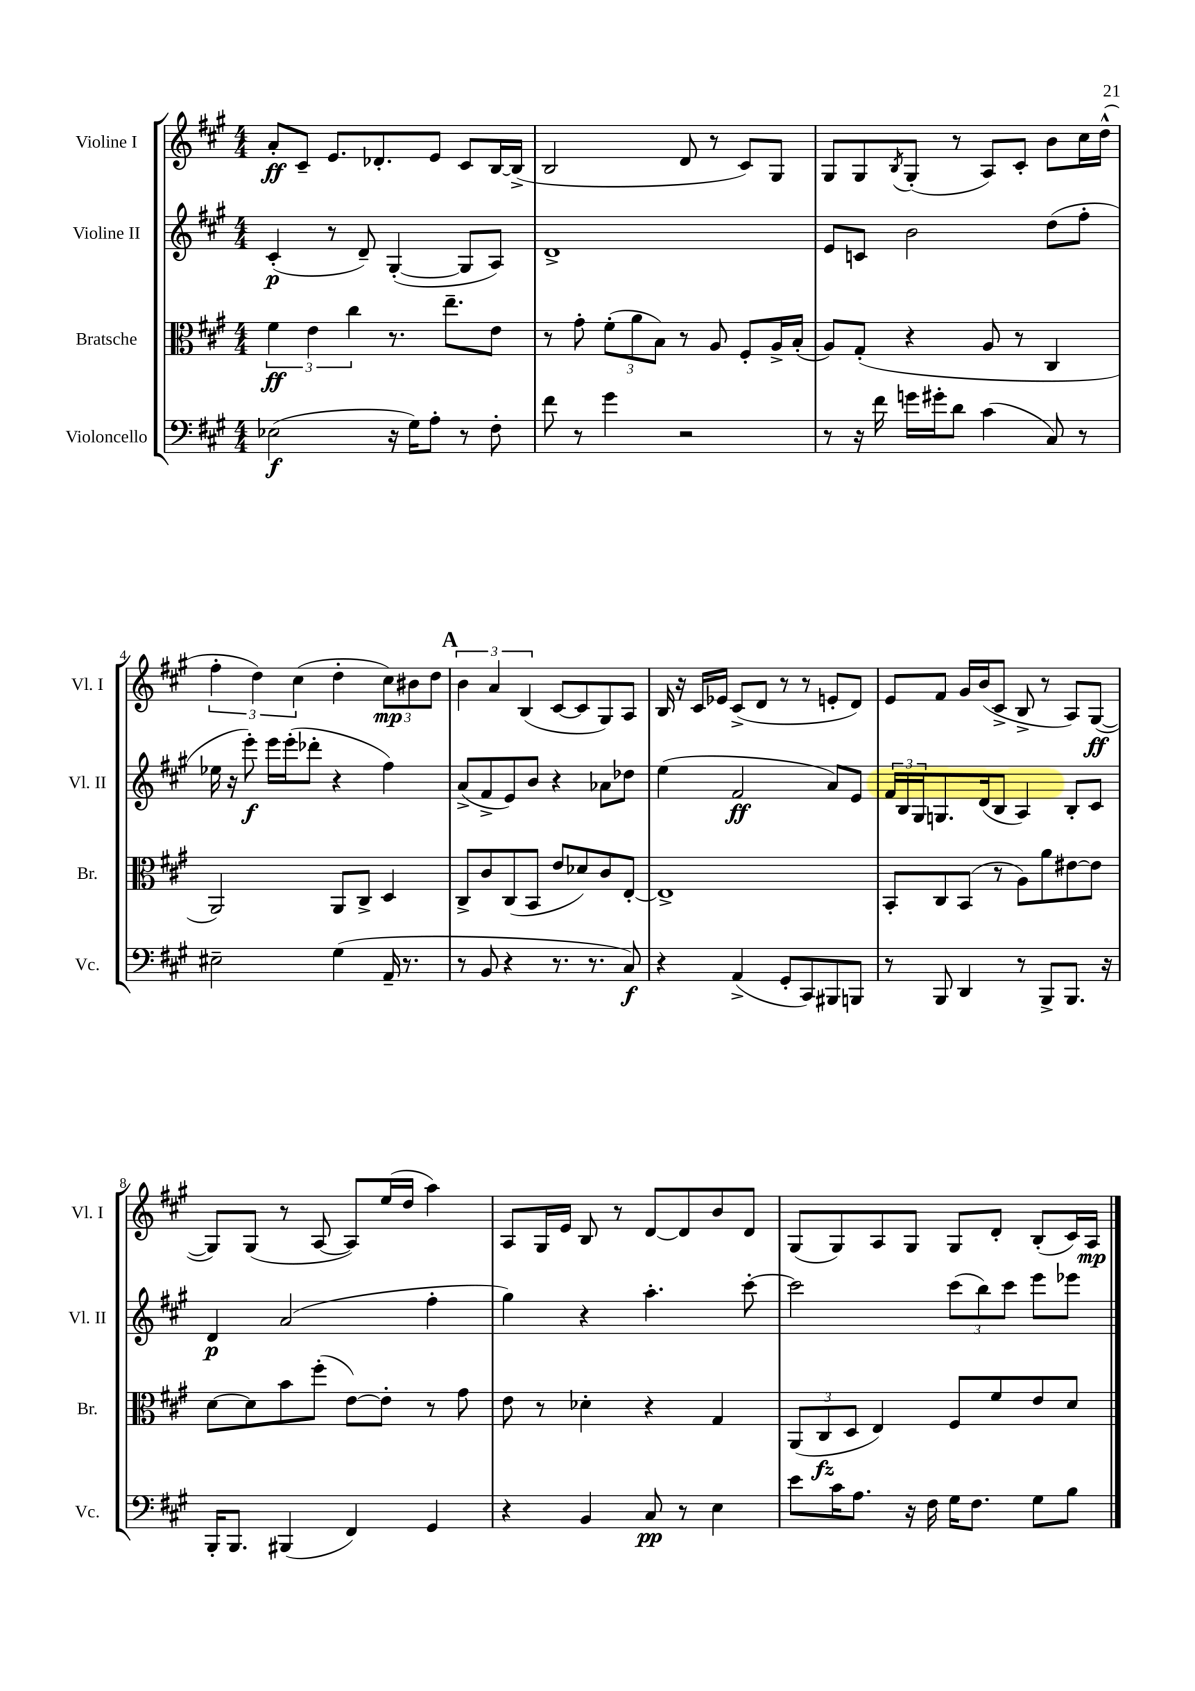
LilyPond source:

<<
\new StaffGroup <<
\new Staff = "s0" \with { instrumentName = "Violine I" shortInstrumentName = "Vl. I" } {
    \clef treble \key a \major \numericTimeSignature \time 4/4
    a'8-.\ff cis'8-- e'8. des'8.-. e'8 cis'8 b16~ b16->( |
    b2 d'8 r8 cis'8) gis8 |
    gis8 gis8 \acciaccatura { b8 } gis8-.( r8 a8) cis'8-. b'8 cis''16 d''16-^( |
    \tuplet 3/2 { fis''4-. d''4) cis''4( } d''4-. \tuplet 3/2 { cis''8\mp) bis'8 d''8 } |
    \mark \markup { \bold "A" } \tuplet 3/2 { b'4 a'4 b4( } cis'8~ cis'8 gis8) a8 |
    b16 r16 cis'16 ees'16 cis'8->( d'8 r8 r8 e'8-. d'8) |
    e'8 fis'8 gis'16 b'16( cis'8-> b8-> r8 a8) gis8~\ff( |
    gis8) gis8( r8 a8~ a8) e''16( d''16 a''4) |
    a8 gis16 e'16 b8 r8 d'8~ d'8 b'8 d'8 |
    gis8( gis8) a8 gis8 gis8 d'8-. b8-.( cis'16) a16\mp \bar "|." |
}
\new Staff = "s1" \with { instrumentName = "Violine II" shortInstrumentName = "Vl. II" } {
    \clef treble \key a \major \numericTimeSignature \time 4/4
    cis'4-.\p( r8 d'8--) gis4~-.( gis8 a8) |
    d'1-> |
    e'8 c'8 b'2 d''8( fis''8-. |
    ees''16 r16 e'''8-.\f) e'''16 e'''16-.( des'''8-. r4 fis''4) |
    \mark \markup { \bold "A" } a'8->( fis'8-> e'8) b'8 r4 aes'8 des''8 |
    e''4( fis'2\ff a'8) e'8 |
    \tuplet 3/2 { fis'16 b16 gis16 } g8. d'16( b8 a4) b8-. cis'8 |
    d'4\p a'2( fis''4-. |
    gis''4) r4 a''4.-. cis'''8~-. |
    cis'''2 \tuplet 3/2 { cis'''8( b''8) cis'''8 } e'''8 ees'''8 \bar "|." |
}
\new Staff = "s2" \with { instrumentName = "Bratsche" shortInstrumentName = "Br." } {
    \clef alto \key a \major \numericTimeSignature \time 4/4
    \tuplet 3/2 { fis'4\ff e'4 cis''4 } r8. e''8.-- e'8 |
    r8 gis'8-. \tuplet 3/2 { fis'8-.( a'8 b8) } r8 a8 fis8-. a16-> b16-.( |
    a8) gis8-.( r4 a8 r8 cis4 |
    a,2) a,8 cis8-> d4 |
    \mark \markup { \bold "A" } cis8-> cis'8 cis8( b,8 e'8 des'8) cis'8 e8~-. |
    e1-> |
    b,8-. cis8 b,8( r8 a8) a'8 eis'8~ eis'8 |
    d'8~ d'8 b'8 fis''8-.( e'8~) e'8-. r8 gis'8 |
    e'8 r8 des'4-. r4 gis4 |
    \tuplet 3/2 { a,8( cis8\fz d8 } e4) fis8 fis'8 e'8 d'8 \bar "|." |
}
\new Staff = "s3" \with { instrumentName = "Violoncello" shortInstrumentName = "Vc." } {
    \clef bass \key a \major \numericTimeSignature \time 4/4
    ees2\f( r16 gis16) a8-. r8 fis8-. |
    fis'8 r8 gis'4 r2 |
    r8 r16 fis'16 g'16 gis'16-. d'8 cis'4( cis8) r8 |
    eis2-- gis4( a,16-- r8. |
    \mark \markup { \bold "A" } r8 b,8 r4 r8. r8. cis8\f) |
    r4 a,4->( gis,8-. cis,8) bis,,8 b,,8 |
    r8 b,,8 d,4 r8 b,,8-> b,,8. r16 |
    b,,16-. b,,8. bis,,4( fis,4) gis,4 |
    r4 b,4 cis8\pp r8 e4 |
    e'8 cis'16 a8. r16 fis16 gis16 fis8. gis8 b8 \bar "|." |
}
>>
>>
